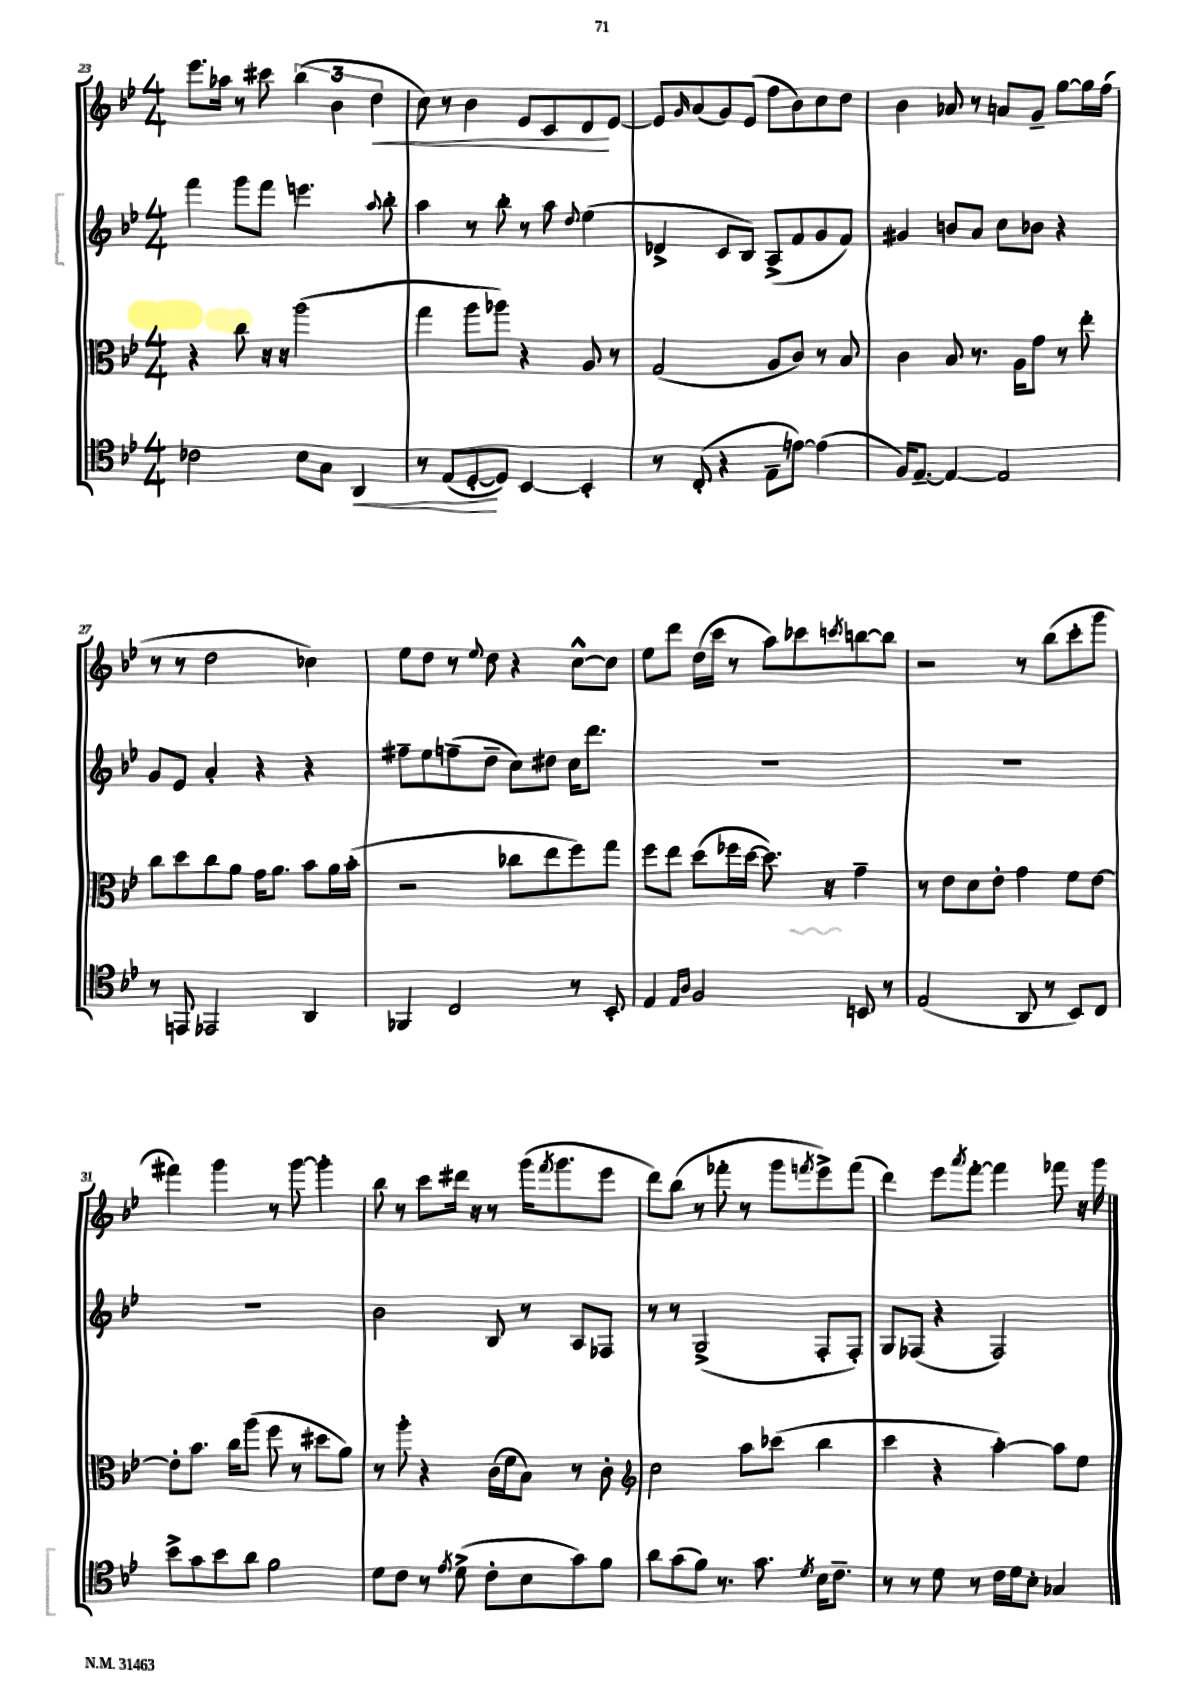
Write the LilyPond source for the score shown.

<<
\new StaffGroup <<
\new Staff = "s0" {
    \clef treble \key bes \major \numericTimeSignature \time 4/4
    ees'''8. aes''16 r8 cis'''8 \tuplet 3/2 { bes''4( bes'4 d''4\< } |
    c''8) r8 bes'4 ees'8 c'8 d'8\! ees'8~ |
    ees'8 \grace { g'16 } a'8( g'8) ees'8( f''8 bes'8) c''8 d''8 |
    bes'4 aes'8 r8 a'8 g'8-- g''8~ g''16 f''16( |
    r8 r8 d''2 ces''4) |
    ees''8 d''8 r8 \appoggiatura { ees''8 } d''8 r4 c''8~-^ c''8 |
    ees''8 d'''8 d''16( c'''16 r8 a''8) ces'''8 \acciaccatura { c'''8 } b''8~ b''8 |
    r2 r8 bes''8( c'''8-. g'''8 |
    fis'''4) g'''4 r8 g'''8~ g'''4-. |
    bes''8 r8 c'''8 dis'''16 r16 r8 g'''16( \acciaccatura { f'''8 } g'''8. ees'''8 |
    d'''8) bes''8( r8 fes'''8-. r8 g'''8 \acciaccatura { f'''8 } ees'''8->) f'''8( |
    d'''4) ees'''8 \acciaccatura { a'''8 } f'''8~-. f'''4 fes'''8 r16 g'''16 \bar "|." |
}
\new Staff = "s1" {
    \clef treble \key bes \major \numericTimeSignature \time 4/4
    f'''4 g'''8 f'''8 e'''4. \appoggiatura { a''8 } bes''8-. |
    a''4 r8 bes''8-. r8 a''8 \appoggiatura { d''8 } ees''4( |
    des'4-> c'8 bes8) a8->( f'8 g'8 f'8) |
    gis'4 b'8 a'8 c''8 bes'8 r4 |
    g'8 ees'8 a'4-. r4 r4 |
    fis''8-- ees''8 f''8--( d''8-- c''8) dis''8 c''16 d'''8. |
    R1 |
    R1 |
    R1 |
    bes'2 bes8 r8 a8 fes8 |
    r8 r8 g2->( f8-. f8-.) |
    g8 fes8( r4 fes2) \bar "|." |
}
\new Staff = "s2" {
    \clef alto \key bes \major \numericTimeSignature \time 4/4
    r4 c''8 r16 r16 a''2( |
    g''4 a''8 aes''8) r4 a8 r8 |
    g2( a8 c'8) r8 bes8 |
    c'4 bes8 r8. a16 g'8 r8 ees''8-. |
    c''8 d''8 c''8 a'8 g'16 a'8. bes'8 a'16 bes'16-.( |
    r2 ces''8 ees''8 f''8) g''8 |
    f''8 ees''8 d''8( fes''16 d''16~ d''8.) r16 g'4-- |
    r8 ees'8 d'8 ees'8-. g'4 f'8 ees'8~ |
    ees'8-. bes'8. c''16 a''8( f''8 r8 dis''8 a'8) |
    r8 a''8-. r4 c'16( f'16 bes8) r8 c'8-. |
    \clef treble c''2 a''8 ces'''8( bes''4 |
    c'''4 r4 a''4~-.) a''8 ees''8 \bar "|." |
}
\new Staff = "s3" {
    \clef tenor \key bes \major \numericTimeSignature \time 4/4
    ces'2 bes8 g8 a,4\< |
    r8 ees8( d8~-.\! d8) bes,4~ bes,4-. |
    r8 c8-.( r4 ees8-- e'8~) e'4( |
    f16) ees8.~-- ees4~ ees2 |
    r8 e,8 ees,2 a,4 |
    fes,4 c2 r8 bes,8-. |
    ees4 \grace { ees16 a16 } f2 b,8 r8 |
    ees2( a,8 r8 bes,8) c8 |
    bes'8-> g'8 bes'8 a'8 f'2 |
    d'8 c'8 r8 \acciaccatura { ees'8 } d'8->( c'8-. bes8 g'8) f'8 |
    a'8 g'8( f'8) r8. g'8. \acciaccatura { d'8 } bes16 c'8.-- |
    r8 r8 d'8 r8 c'16 d'16 bes8-. ges4 \bar "|." |
}
>>
>>
\layout { \context { \Score currentBarNumber = #23 } }
